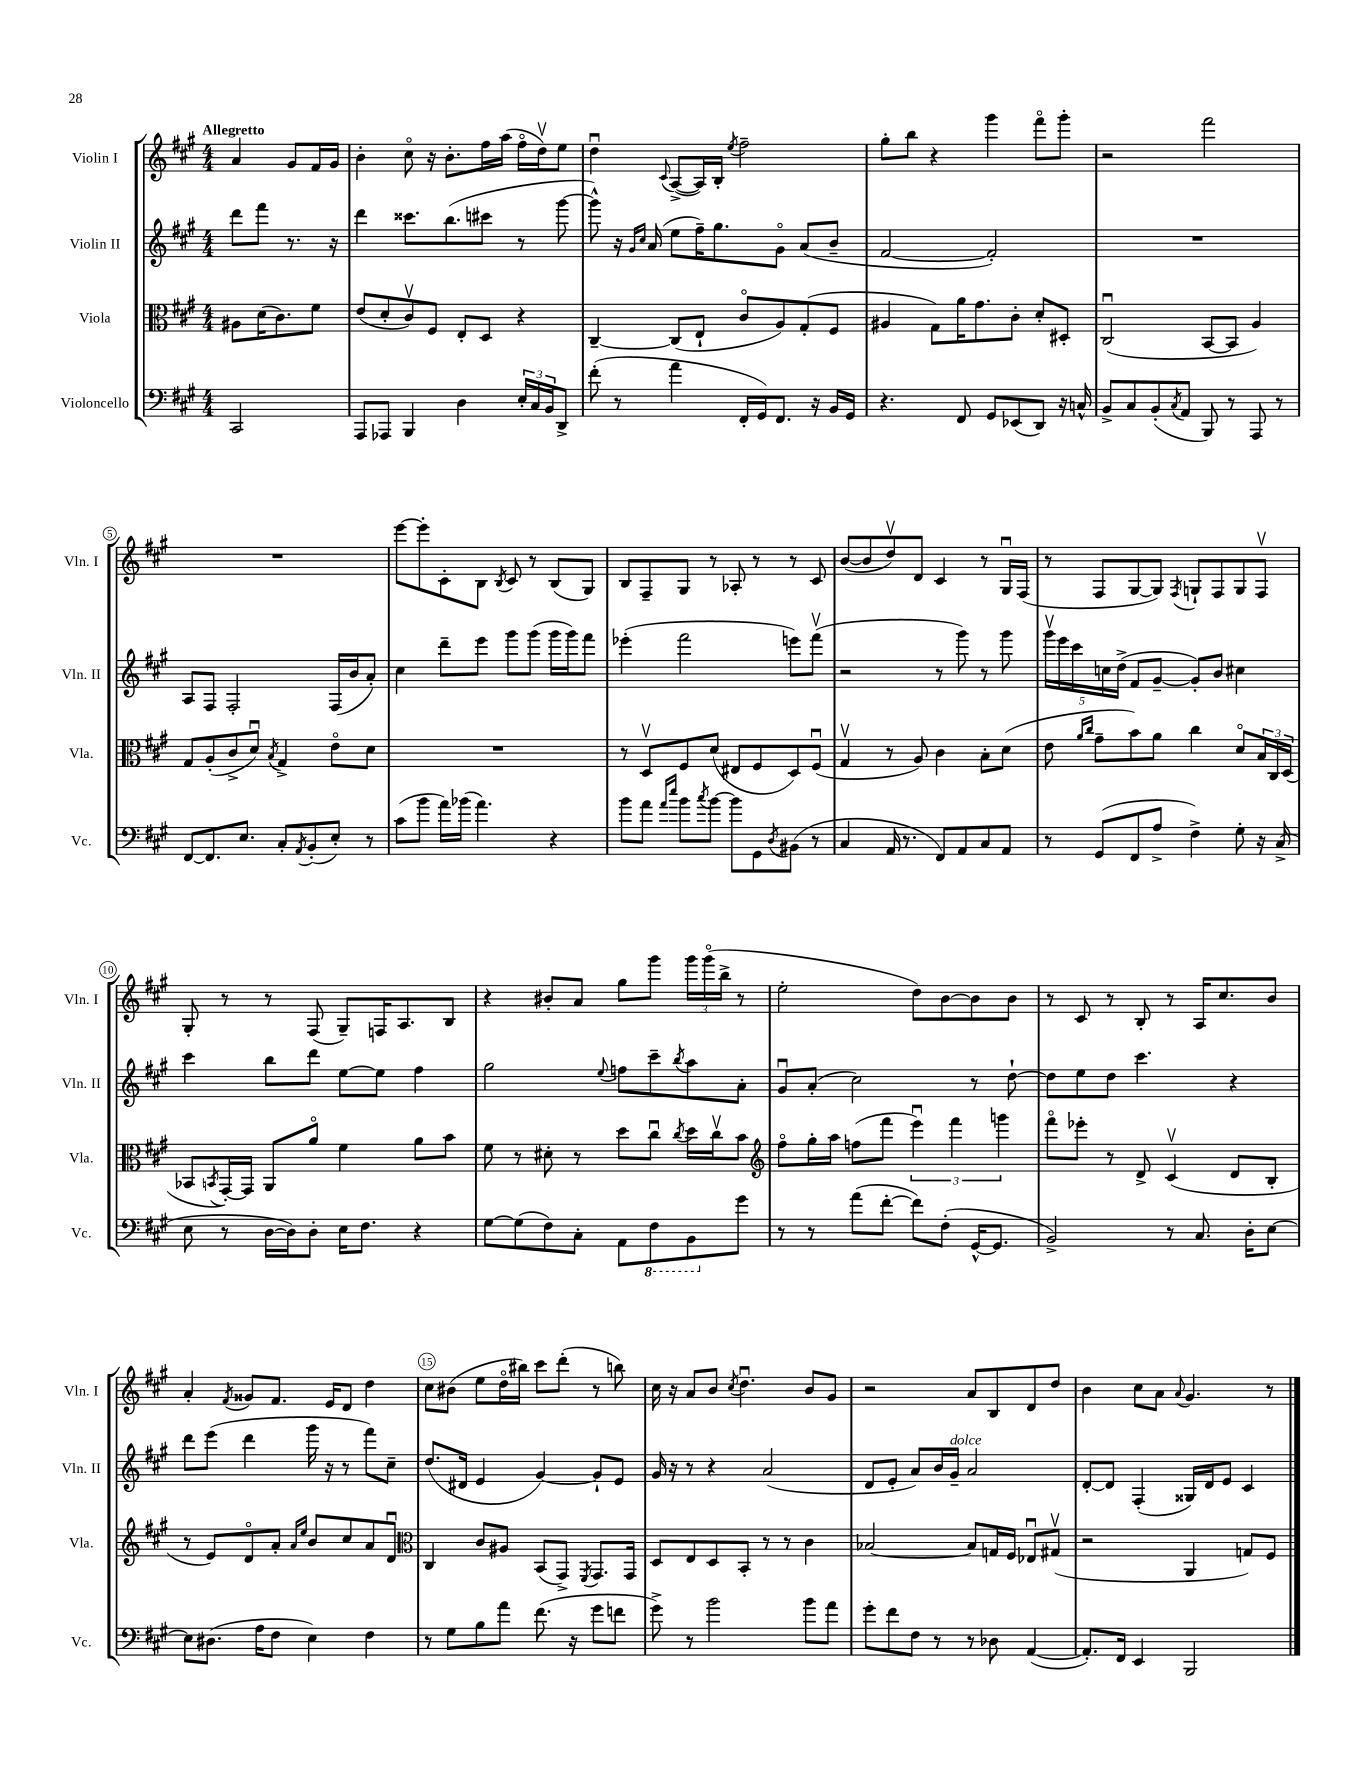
<<
\new StaffGroup <<
\new Staff = "s0" \with { instrumentName = "Violin I" shortInstrumentName = "Vln. I" } {
    \clef treble \key a \major \numericTimeSignature \time 4/4 \partial 2 \tempo "Allegretto"
    a'4 gis'8 fis'16 gis'16 |
    b'4-. cis''8\flageolet r16 b'8.-. fis''16 a''16( fis''16\flageolet d''16\upbow) e''8 |
    d''4\downbow \appoggiatura { cis'8 } a8~->( a16) b16-. \acciaccatura { e''8 } fis''2-- |
    gis''8-. b''8 r4 gis'''4 fis'''8\flageolet gis'''8-. |
    r2 fis'''2 |
    R1 |
    e'''8~ e'''8-. cis'8-. b8 \acciaccatura { b8 } cis'8 r8 b8( gis8) |
    b8 fis8-- gis8 r8 aes8-. r8 r8 cis'8 |
    b'8~( b'8 d''8\upbow) d'8 cis'4 r8 gis16\downbow fis16( |
    r8 fis8 gis8~ gis8) \acciaccatura { fis8 } g8-! fis8 g8 fis8\upbow |
    gis8-. r8 r8 fis8( gis8--) f16 a8. b8 |
    r4 bis'8-. a'8 gis''8 gis'''8 \tuplet 3/2 { gis'''16 gis'''16\flageolet( b''16-> } r8 |
    e''2-. d''8) b'8~ b'8 b'8 |
    r8 cis'8 r8 b8-. r8 a16 cis''8. b'8 |
    a'4-. \acciaccatura { fis'8 } gisis'8 fis'8. e'16 d'8 d''4 |
    cis''8 bis'8( e''8 d''16\flageolet bis''16) cis'''8 d'''8-.( r8 b''8) |
    cis''16 r16 a'8 b'8 \acciaccatura { cis''8 } d''4.\downbow b'8 gis'8 |
    r2 a'8 b8 d'8 d''8 |
    b'4 cis''8 a'8 \appoggiatura { a'8 } gis'4. r8 \bar "|." |
}
\new Staff = "s1" \with { instrumentName = "Violin II" shortInstrumentName = "Vln. II" } {
    \clef treble \key a \major \numericTimeSignature \time 4/4 \partial 2
    d'''8 fis'''8 r8. r16 |
    d'''4 cisis'''8. b''8.( cis'''8 r8 gis'''8~ |
    gis'''8-^) r16 \grace { gis'16 cis''16 } a'16( e''8 fis''16--) gis''8. gis'8\flageolet a'8( b'8-- |
    fis'2~ fis'2-.) |
    R1 |
    a8 fis8 fis2-. fis16( b'16 a'8-.) |
    cis''4 d'''8-- e'''8 gis'''8 gis'''8( gis'''16 gis'''16) fis'''8 |
    ees'''4-.( fis'''2 e'''8) fis'''8\upbow( |
    r2 r8 gis'''8) r8 gis'''8 |
    \tuplet 5/4 { gis'''16\upbow e'''16 cis'''16 c''16 d''16->( } fis'8 gis'8~-- gis'8-.) b'8 cis''4 |
    cis'''4 b''8 d'''8 e''8~ e''8 fis''4 |
    gis''2 \appoggiatura { e''8 } f''8 cis'''8-- \acciaccatura { b''8 } a''8 a'8-. |
    gis'8\downbow a'8-.( cis''2) r8 d''8~-! |
    d''8 e''8 d''8 cis'''4. r4 |
    d'''8 e'''8( d'''4 gis'''16 r16 r8 fis'''8) cis''8-- |
    d''8.( dis'16 e'4 gis'4~) gis'8-! e'8 |
    gis'16 r16 r8 r4 a'2( |
    d'8 e'8-. a'8) b'16 gis'16--^\markup { \italic "dolce" } a'2 |
    d'8~-. d'8 fis4-.( gisis16) d'16 e'8 cis'4 \bar "|." |
}
\new Staff = "s2" \with { instrumentName = "Viola" shortInstrumentName = "Vla." } {
    \clef alto \key a \major \numericTimeSignature \time 4/4 \partial 2
    ais8 d'16( cis'8.) fis'8 |
    e'8( d'8-. cis'8\upbow) fis8 e8-. d8 r4 |
    cis4~-- cis8( e8-! cis'8\flageolet a8) gis8-.( fis8 |
    ais4 gis8) a'16 gis'8. cis'8-. d'8-. dis8-. |
    cis2\downbow( b,8~ b,8 a4) |
    gis8 a8-.( cis'8-> d'8\downbow) \acciaccatura { b8 } gis4-> e'8\flageolet d'8 |
    R1 |
    r8 d8\upbow fis8 d'8( eis8 fis8 d8) fis8\downbow( |
    gis4\upbow r8 a8) cis'4 b8-. d'8( |
    e'8 \grace { a'16 cis''16 } gis'8-- b'8) a'8 cis''4 d'8\flageolet \tuplet 3/2 { b16 cis16 d16( } |
    bes,8 \acciaccatura { b,8 } gis,16~-.) gis,16 a,8 a'8\flageolet fis'4 a'8 b'8 |
    fis'8 r8 dis'8-. r8 d''8 cis''8\downbow \acciaccatura { cis''8 } d''16 cis''16\upbow b'8 |
    \clef treble fis''8\flageolet gis''16-. a''16 f''8( fis'''8 \tuplet 3/2 { e'''4\downbow) fis'''4 g'''4 } |
    fis'''8\flageolet ees'''8-. r8 d'8-> cis'4\upbow( d'8 b8-. |
    r8 e'8) d'8\flageolet a'8-. \grace { a'16 e''16 } b'8 cis''8 a'8 d'8\downbow |
    \clef alto cis4 cis'8 ais8 b,8( gis,8->) \acciaccatura { fis,8 } gis,8. gis,16 |
    d8 e8 d8 b,8-. r8 r8 cis'4 |
    bes2~ bes8 g16 fis16 ees8\downbow gis8\upbow( |
    r2 a,4 g8) fis8 \bar "|." |
}
\new Staff = "s3" \with { instrumentName = "Violoncello" shortInstrumentName = "Vc." } {
    \clef bass \key a \major \numericTimeSignature \time 4/4 \partial 2
    cis,2 |
    a,,8 aes,,8 b,,4 d4 \tuplet 3/2 { e16-. cis16 b,16 } d,8-> |
    fis'8-.( r8 a'4 fis,16-. gis,16) fis,8. r16 b,16 gis,16 |
    r4. fis,8 gis,8 ees,8( d,8) r16 c16-^ |
    b,8-> cis8 b,8-.( \acciaccatura { cis8 } a,8 b,,8) r8 a,,8 r8 |
    fis,8~ fis,8. e8. cis8-. \acciaccatura { a,8 } b,8-.( e8-.) r8 |
    cis'8( b'8 a'16) bes'16( a'4.) r4 |
    b'8 a'8 \grace { a'16 e''16 } b'8 \acciaccatura { cis''8 } b'8~ b'8 gis,8 \acciaccatura { d8 } bis,8( r8 |
    cis4 a,16 r8. fis,8) a,8 cis8 a,8 |
    r8 gis,8( fis,8 a8-> fis4->) gis8-. r16 cis16->( |
    e8 r8 d16~ d16) d8-. e16 fis8. r4 |
    gis8~ gis8( fis8) cis8-. a,8 \ottava #-1 fis,8 b,,8 \ottava #0 gis'8 |
    r8 r8 a'8( fis'8~-. fis'8) fis8-.( gis,16~-^ gis,8. |
    b,2->) r8 cis8. d16-. e8~ |
    e8 dis8.( a16 fis8 e4) fis4 |
    r8 gis8 b8 a'8 fis'8.( r16 gis'8 f'8 |
    gis'8->) r8 b'2 b'8 a'8 |
    gis'8-. fis'8 fis8 r8 r8 des8 a,4~( |
    a,8.-.) fis,16 e,4 b,,2 \bar "|." |
}
>>
>>
\layout { \context { \Score \override BarNumber.break-visibility = ##(#f #t #t) barNumberVisibility = #(every-nth-bar-number-visible 5) \override BarNumber.stencil = #(make-stencil-circler 0.1 0.3 ly:text-interface::print) } }
